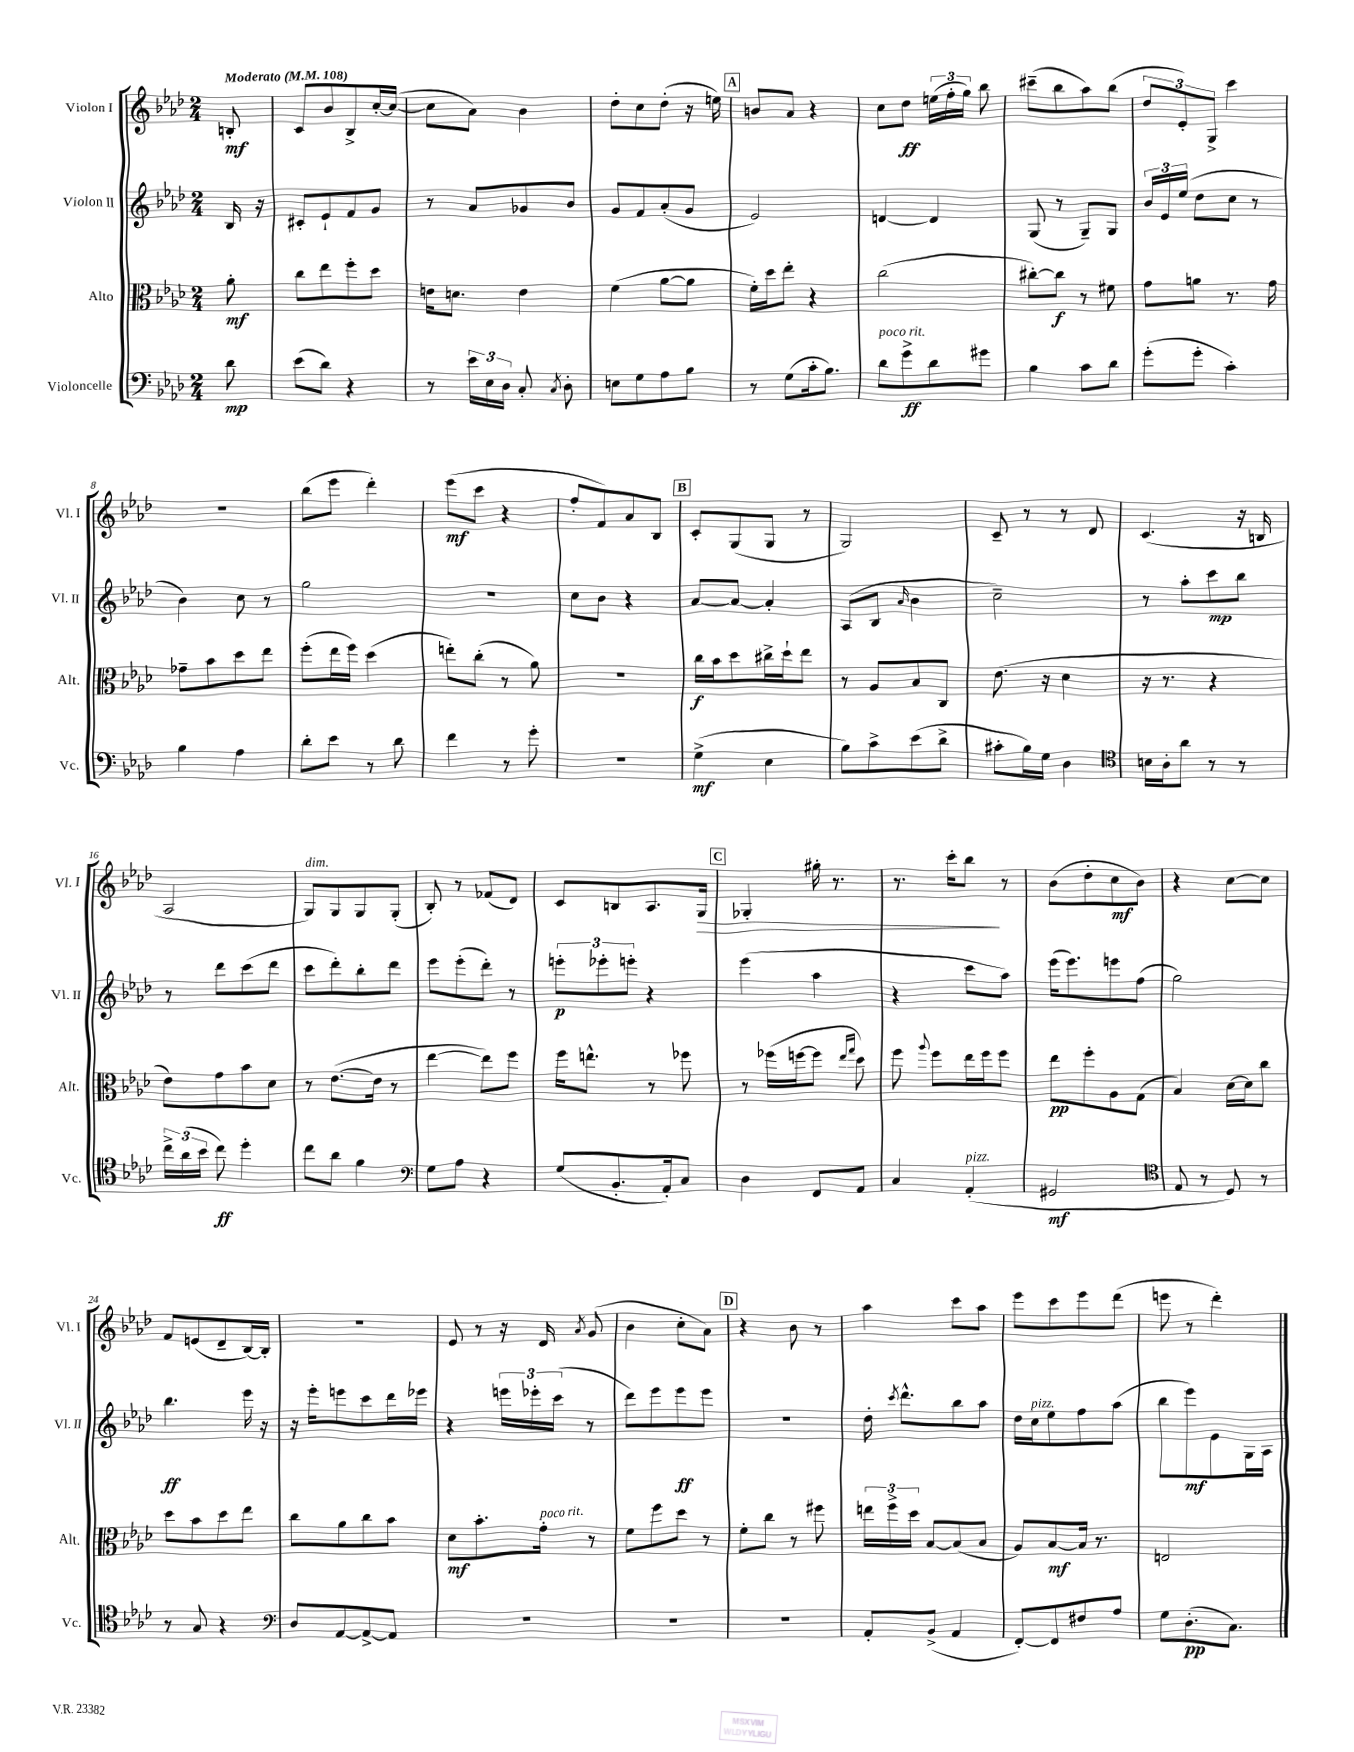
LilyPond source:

<<
\new StaffGroup <<
\new Staff = "s0" \with { instrumentName = "Violon I" shortInstrumentName = "Vl. I" } {
    \clef treble \key aes \major \numericTimeSignature \time 2/4 \partial 8 \tempo "Moderato" 4 = 108
    \autoBeamOff b8-.\mf |
    c'8[ bes'8 bes8-> c''16~-. c''16]~( |
    c''8[ aes'8]) bes'4 |
    des''8[-. c''8 des''8]-.( r16 e''16) |
    \mark \markup { \box "A" } b'8[ aes'8] r4 |
    c''8[ des''8]\ff \tuplet 3/2 { e''16[( f''16-. g''16]) } bes''8 |
    cis'''8[--( bes''8 aes''8) bes''8]( |
    \tuplet 3/2 { des''8[ ees'8-.) g8]-> } c'''4 |
    r2 |
    bes''8[( ees'''8] des'''4-.) |
    ees'''8[\mf( c'''8] r4 |
    f''8[-. f'8) aes'8 bes8] |
    \mark \markup { \box "B" } c'8[-. g8( g8] r8 |
    g2) |
    c'8-- r8 r8 des'8 |
    c'4.( r16 b16 |
    aes2 |
    g8[^\markup { \italic "dim." }) g8 g8 g8]-.( |
    bes8-.) r8 fes'8[( des'8]) |
    c'8[ b8 aes8. g16]\> |
    \mark \markup { \box "C" } ges4-. gis''16-. r8. |
    r8. c'''16[-. bes''8]\! r8 |
    bes'8[( des''8-. c''8\mf bes'8]) |
    r4 c''8[~ c''8] |
    f'8[ e'8( des'8-- bes16~) bes16]-. |
    r2 |
    ees'8 r8 r16 des'16 \acciaccatura { aes'8 } g'8( |
    bes'4 c''8[-. aes'8]) |
    \mark \markup { \box "D" } r4 bes'8 r8 |
    aes''4 c'''8[ aes''8] |
    ees'''8[ c'''8 ees'''8 des'''8]( |
    e'''8 r8 des'''4-.) \bar "|." |
}
\new Staff = "s1" \with { instrumentName = "Violon II" shortInstrumentName = "Vl. II" } {
    \clef treble \key aes \major \numericTimeSignature \time 2/4 \partial 8
    \autoBeamOff bes16 r16 |
    cis'8[-. ees'8-! f'8 g'8] |
    r8 aes'8[ ges'8 bes'8] |
    g'8[ f'8 aes'8-.( g'8] |
    \mark \markup { \box "A" } ees'2) |
    d'4~ d'4 |
    g8( r8 g8[--) g8] |
    \tuplet 3/2 { bes'16[ ees'16 ees''16]( } des''8[ c''8] r8 |
    bes'4) c''8 r8 |
    g''2 |
    r2 |
    c''8[ bes'8] r4 |
    \mark \markup { \box "B" } aes'8[~ aes'8]~ aes'4-. |
    aes8[( bes8] \grace { aes'16 } bes'4 |
    c''2--) |
    r8 aes''8[-. c'''8\mp bes''8] |
    r8 des'''8[ c'''8( des'''8] |
    c'''8[ des'''8-.) bes''8-. des'''8] |
    ees'''8[ ees'''8-.( des'''8]-.) r8 |
    \tuplet 3/2 { e'''8[-.\p ees'''8-. e'''8]-. } r4 |
    \mark \markup { \box "C" } ees'''4( aes''4 |
    r4 c'''8[ aes''8]) |
    ees'''16[( ees'''8.) e'''8 f''8]( |
    g''2) |
    bes''4.\ff ees'''16 r16 |
    r16 ees'''16[-. e'''8 c'''8 des'''16 ees'''16] |
    r4 \tuplet 3/2 { e'''16[ ees'''16-. c'''16]( } r8 |
    des'''8[) ees'''8 ees'''8\ff ees'''8] |
    \mark \markup { \box "D" } R2 |
    des''16-. \acciaccatura { c'''8 } des'''8.[-^ bes''8 aes''8] |
    des''16[ c''16^\markup { \italic "pizz." } ees''8 f''8 aes''8]( |
    bes''8[ ees'''8\mf) ees'8 g16 aes16] \bar "|." |
}
\new Staff = "s2" \with { instrumentName = "Alto" shortInstrumentName = "Alt." } {
    \clef alto \key aes \major \numericTimeSignature \time 2/4 \partial 8
    \autoBeamOff aes'8-.\mf |
    c''8[ ees''8 f''8-. des''8] |
    e'16[ d'8.] e'4 |
    f'4( aes'8[~ aes'8] |
    \mark \markup { \box "A" } f'16[-.) des''16 ees''8]-. r4 |
    c''2( |
    cis''8[~-.) cis''8]\f r8 fis'8 |
    g'8[ a'8] r8. g'16 |
    ges'8[-- bes'8 des''8 ees''8] |
    f''8[-.( ees''16 f''16]) des''4( |
    e''8[-.) c''8]-.( r8 aes'8) |
    R2 |
    \mark \markup { \box "B" } c''16[\f bes'16 des''8 cis''16-> des''16-! ees''8] |
    r8 aes8[ bes8 c8] |
    ees'8.( r16 des'4 |
    r16 r8. r4 |
    ees'8[) g'8 bes'8 des'8] |
    r8 ees'8.[~( ees'16] r8 |
    ees''4~ ees''8[) f''8] |
    f''16[ e''8.]-^ r8 fes''8 |
    \mark \markup { \box "C" } r8 fes''16[( f''16~ f''8] \grace { ees''16[ g''16] } des''8) |
    f''8 \appoggiatura { aes''8 } f''8[ ees''16 f''16 f''8] |
    ees''8[\pp f''8-. aes8 g8]( |
    bes4) des'16[~ des'16 c''8] |
    des''8[ bes'8 des''8 ees''8] |
    c''8[ aes'8 c''8 bes'8] |
    des'8[\mf bes'8.-. g'16]-.^\markup { \italic "poco rit." } r8 |
    f'8[ f''8 des''8] r8 |
    \mark \markup { \box "D" } f'8[-. c''8] r8 fis''8 |
    \tuplet 3/2 { e''16[ f''16-> des''16] } bes8[~ bes8( bes8] |
    aes8[) bes8~\mf bes16] r8. |
    e2 \bar "|." |
}
\new Staff = "s3" \with { instrumentName = "Violoncelle" shortInstrumentName = "Vc." } {
    \clef bass \key aes \major \numericTimeSignature \time 2/4 \partial 8
    \autoBeamOff des'8\mp |
    ees'8[( des'8]) r4 |
    r8 \tuplet 3/2 { ees'16[ ees16 des16] } c8-. \acciaccatura { c8 } des8-. |
    e8[ g8 aes8 bes8] |
    \mark \markup { \box "A" } r8 g8[( c'16-. bes8.]) |
    des'8[^\markup { \italic "poco rit." } g'8->\ff des'8 gis'8] |
    bes4 c'8[ des'8] |
    g'8[-.( g'8]-. c'4-.) |
    bes4 aes4 |
    des'8[-. ees'8] r8 des'8 |
    f'4 r8 g'8-. |
    R2 |
    \mark \markup { \box "B" } g4->\mf( ees4 |
    bes8[) c'8-> ees'8( des'8]-> |
    cis'8[-. bes16) g16] des4 |
    \clef tenor b16[ aes16-. aes'8] r8 r8 |
    \tuplet 3/2 { c''16[-> aes'16( bes'16] } c''8\ff) des''4-. |
    c''8[ aes'8] f'4 |
    \clef bass g8[ aes8] r4 |
    g8[( bes,8.-. aes,16-.) c8] |
    \mark \markup { \box "C" } des4 f,8[ aes,8] |
    c4 aes,4-.^\markup { \italic "pizz." }( |
    gis,2\mf |
    \clef tenor ees8 r8 des8) r8 |
    r8 g8 r4 |
    \clef bass des8[ aes,8~ aes,8~-> aes,8] |
    R2 |
    R2 |
    \mark \markup { \box "D" } R2 |
    aes,8[-. bes,8]->( aes,4 |
    f,8[~-.) f,8 fis8 aes8] |
    g8[ des8.-.\pp( c8.]) \bar "|." |
}
>>
>>
